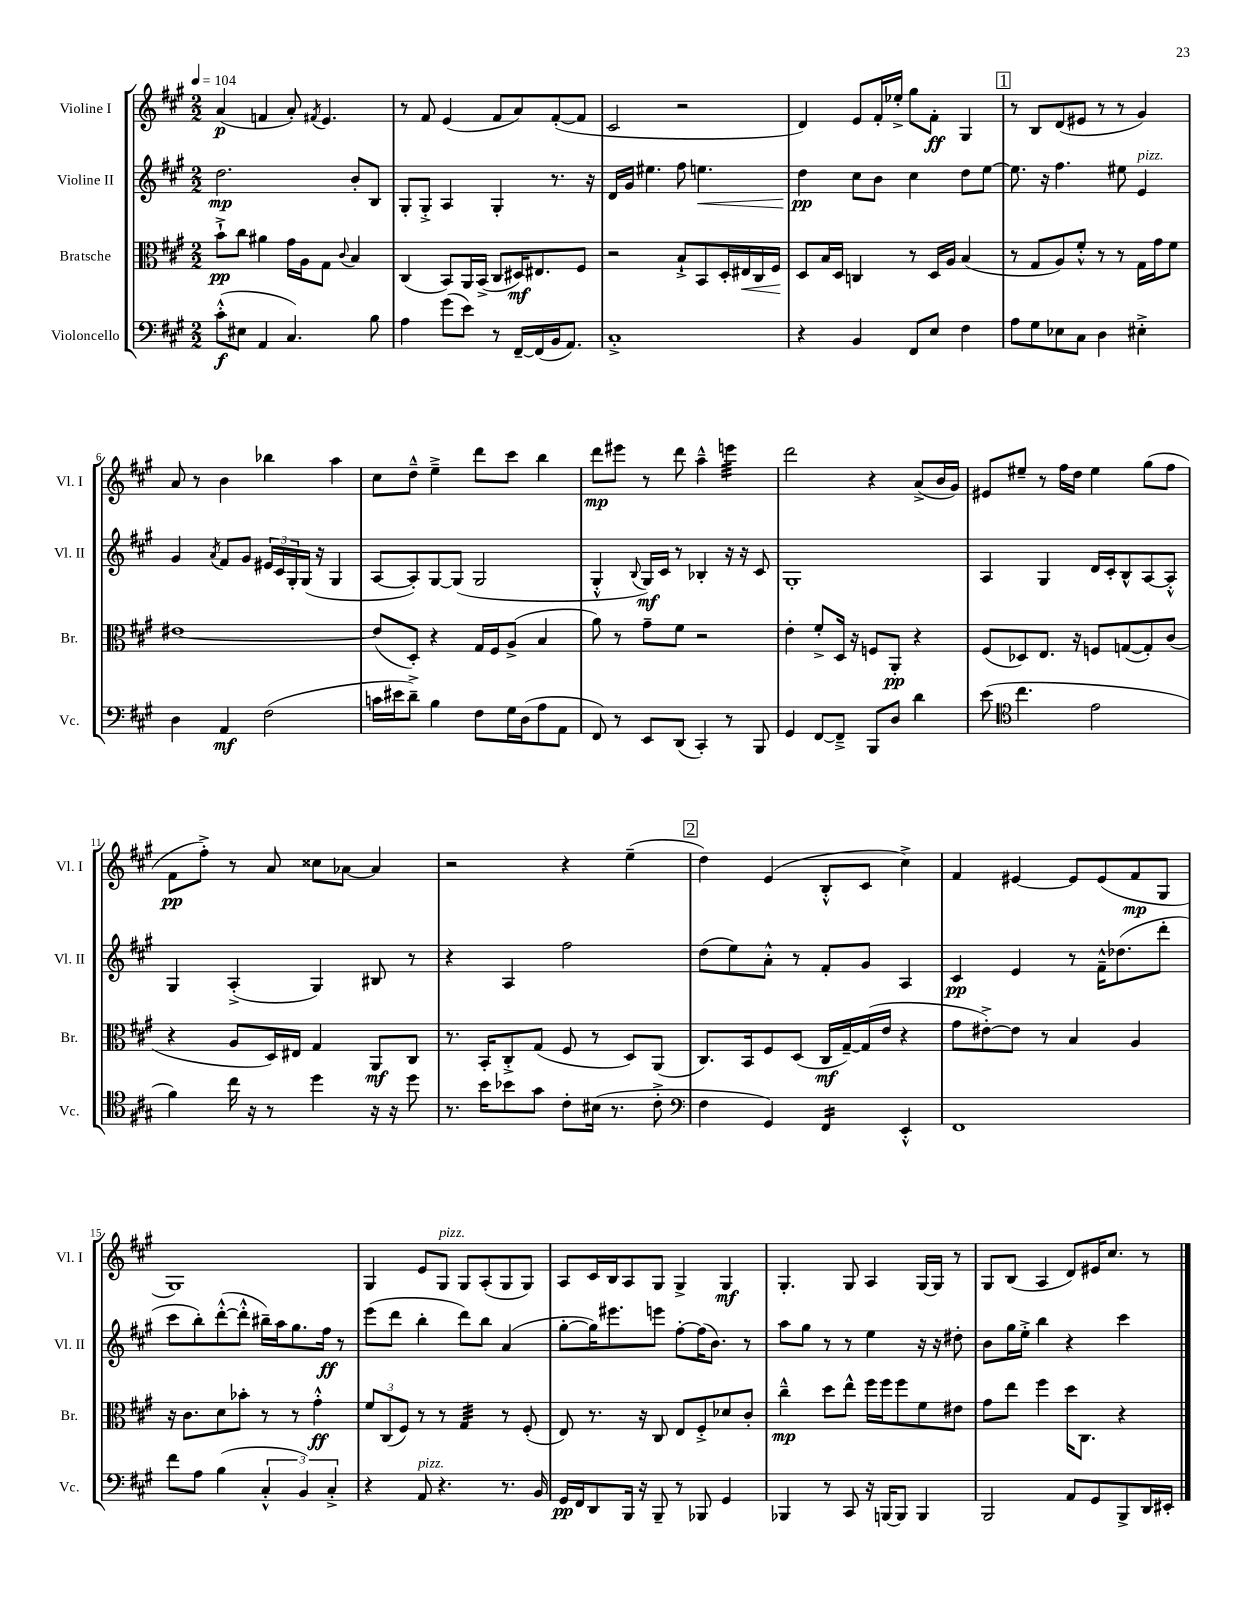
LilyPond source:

<<
\new StaffGroup <<
\new Staff = "s0" \with { instrumentName = "Violine I" shortInstrumentName = "Vl. I" } {
    \clef treble \key a \major \numericTimeSignature \time 2/2 \tempo 4 = 104
    a'4\p( f'4 a'8-.) \acciaccatura { fis'8 } e'4. |
    r8 fis'8 e'4( fis'8 a'8) fis'8~-.( fis'8 |
    cis'2 r2 |
    d'4) e'8 fis'16-. ees''16-.-> gis''8 fis'8-.\ff gis4 |
    \mark \markup { \box "1" } r8 b8 d'8( eis'8 r8 r8 gis'4) |
    a'8 r8 b'4 bes''4 a''4 |
    cis''8 d''8---^ e''4---> d'''8 cis'''8 b''4 |
    d'''8\mp eis'''8 r8 d'''8 a''4---^ e'''4:32 |
    d'''2 r4 a'8->( b'16 gis'16) |
    eis'8 eis''8-- r8 fis''16 d''16 eis''4 gis''8( fis''8 |
    fis'8\pp fis''8-.->) r8 a'8 cisis''8 aes'8~ aes'4 |
    r2 r4 e''4--( |
    \mark \markup { \box "2" } d''4) e'4( b8-.-^ cis'8 cis''4->) |
    fis'4 eis'4~ eis'8 eis'8( fis'8\mp gis8 |
    gis1) |
    gis4 e'8 gis8^\markup { \italic "pizz." } gis8 a8-.( gis8 gis8) |
    a8 cis'16 b16 a8 gis8 gis4-> gis4\mf |
    gis4.-. gis8 a4 gis16~ gis16 r8 |
    gis8 b8( a4 d'8) eis'16 cis''8. r8 \bar "|." |
}
\new Staff = "s1" \with { instrumentName = "Violine II" shortInstrumentName = "Vl. II" } {
    \clef treble \key a \major \numericTimeSignature \time 2/2
    d''2.\mp b'8-. b8 |
    gis8-. gis8-.-> a4 gis4-. r8. r16 |
    d'16 gis'16 eis''4. fis''8 e''4.\< |
    d''4\pp\! cis''8 b'8 cis''4 d''8 e''8~ |
    \mark \markup { \box "1" } e''8. r16 fis''4. eis''8 e'4^\markup { \italic "pizz." } |
    gis'4 \acciaccatura { a'8 } fis'8 gis'8 \tuplet 3/2 { eis'16 cis'16 gis16-. } gis16( r16 gis4 |
    a8~ a8-.) gis8~ gis8( gis2 |
    gis4-.-^ \appoggiatura { b8 } gis16\mf) cis'16 r8 bes4-. r16 r16 cis'8 |
    gis1-. |
    a4 gis4 d'16 cis'16-. b8-^ a8~ a8-.-^ |
    gis4 a4-.->( gis4) bis8 r8 |
    r4 a4 fis''2 |
    \mark \markup { \box "2" } d''8( e''8) a'8-.-^ r8 fis'8-. gis'8 a4 |
    cis'4\pp e'4 r8 fis'16---^ des''8.( d'''8-. |
    cis'''8 b''8-.) d'''8~-.-^( d'''8-.-^ bis''16--) a''16 gis''8. fis''16\ff r8 |
    e'''8( d'''8 b''4-. d'''8) b''8 a'4( |
    gis''8~-. gis''16) eis'''8. e'''8 fis''8~-. fis''16( b'8.) r8 |
    a''8 gis''8 r8 r8 e''4 r16 r16 dis''8-. |
    b'8 gis''16 e''16-.-> b''4 r4 cis'''4 \bar "|." |
}
\new Staff = "s2" \with { instrumentName = "Bratsche" shortInstrumentName = "Br." } {
    \clef alto \key a \major \numericTimeSignature \time 2/2
    b'8-!->\pp cis''8 ais'4 gis'16 a16 gis8 \appoggiatura { cis'8 } b4 |
    cis4( b,8) a,16 b,16->( cis8 dis16\mf) eis8. fis8 |
    r2 b8-!-> b,8 d16-. eis16\< cis16 fis16\! |
    d8 b16 d16 c4 r8 d16 a16 b4( |
    \mark \markup { \box "1" } r8 gis8 a8) fis'8-.-^ r8 r8 gis16 gis'16 fis'8 |
    eis'1~ |
    eis'8( d8-.) r4 gis16 fis16 a8->( b4 |
    a'8) r8 gis'8-- fis'8 r2 |
    e'4-. fis'8-.-> d16 r16 f8 a,8-.\pp r4 |
    fis8( des8) e8. r16 f8 g8~( g8-.) cis'8( |
    r4 a8 d16) eis16 gis4 a,8\mf cis8 |
    r8. b,16-. cis8-.-> gis8( fis8 r8 d8) a,8( |
    \mark \markup { \box "2" } cis8.) b,16 fis8 d8( cis16\mf gis16~--) gis16( e'16 r4 |
    gis'8 eis'8~-.->) eis'8 r8 b4 a4 |
    r16 cis'8. d'8 bes'8-. r8 r8 gis'4-.-^\ff |
    \tuplet 3/2 { fis'8 cis8( fis8) } r8 r8 gis4:32 r8 fis8-.( |
    e8) r8. r16 cis8 e8 fis8-.-> des'8 cis'8-. |
    cis''4---^\mp d''8 e''8-^ fis''16 fis''16 fis''8 fis'8 eis'8 |
    gis'8 e''8 fis''4 d''16 cis8. r4 \bar "|." |
}
\new Staff = "s3" \with { instrumentName = "Violoncello" shortInstrumentName = "Vc." } {
    \clef bass \key a \major \numericTimeSignature \time 2/2
    cis'8-.-^\f( eis8 a,4 cis4.) b8 |
    a4 gis'8( e'8) r8 fis,16~-- fis,16( b,16 a,8.) |
    cis1-.-> |
    r4 b,4 fis,8 e8 fis4 |
    \mark \markup { \box "1" } a8 gis8 ees8 cis8 d4 eis4-.-> |
    d4 a,4\mf fis2( |
    c'16 eis'16 d'8--->) b4 fis8 gis16 d16( a8 a,8 |
    fis,8) r8 e,8 d,8( cis,4-.) r8 b,,8 |
    gis,4 fis,8~ fis,8---> b,,8 d8 d'4 |
    e'8( \clef tenor cis''4. e'2 |
    fis'4) cis''16 r16 r8 d''4 r16 r16 d''8 |
    r8. b'16 bes'8 gis'8 cis'8-. bis16( r8. cis'8-.-> |
    \mark \markup { \box "2" } \clef bass fis4 gis,4) fis,4:16 e,4-.-^ |
    fis,1 |
    fis'8 a8 b4( \tuplet 3/2 { cis4-.-^ b,4) cis4-.-> } |
    r4 a,8^\markup { \italic "pizz." } r4. r8. b,16 |
    gis,16\pp fis,16 d,8 b,,16 r16 b,,8-- r8 bes,,8 gis,4 |
    bes,,4 r8 cis,8 r16 b,,16~ b,,8 b,,4 |
    b,,2 a,8 gis,8 b,,8-> d,16 eis,16-. \bar "|." |
}
>>
>>
